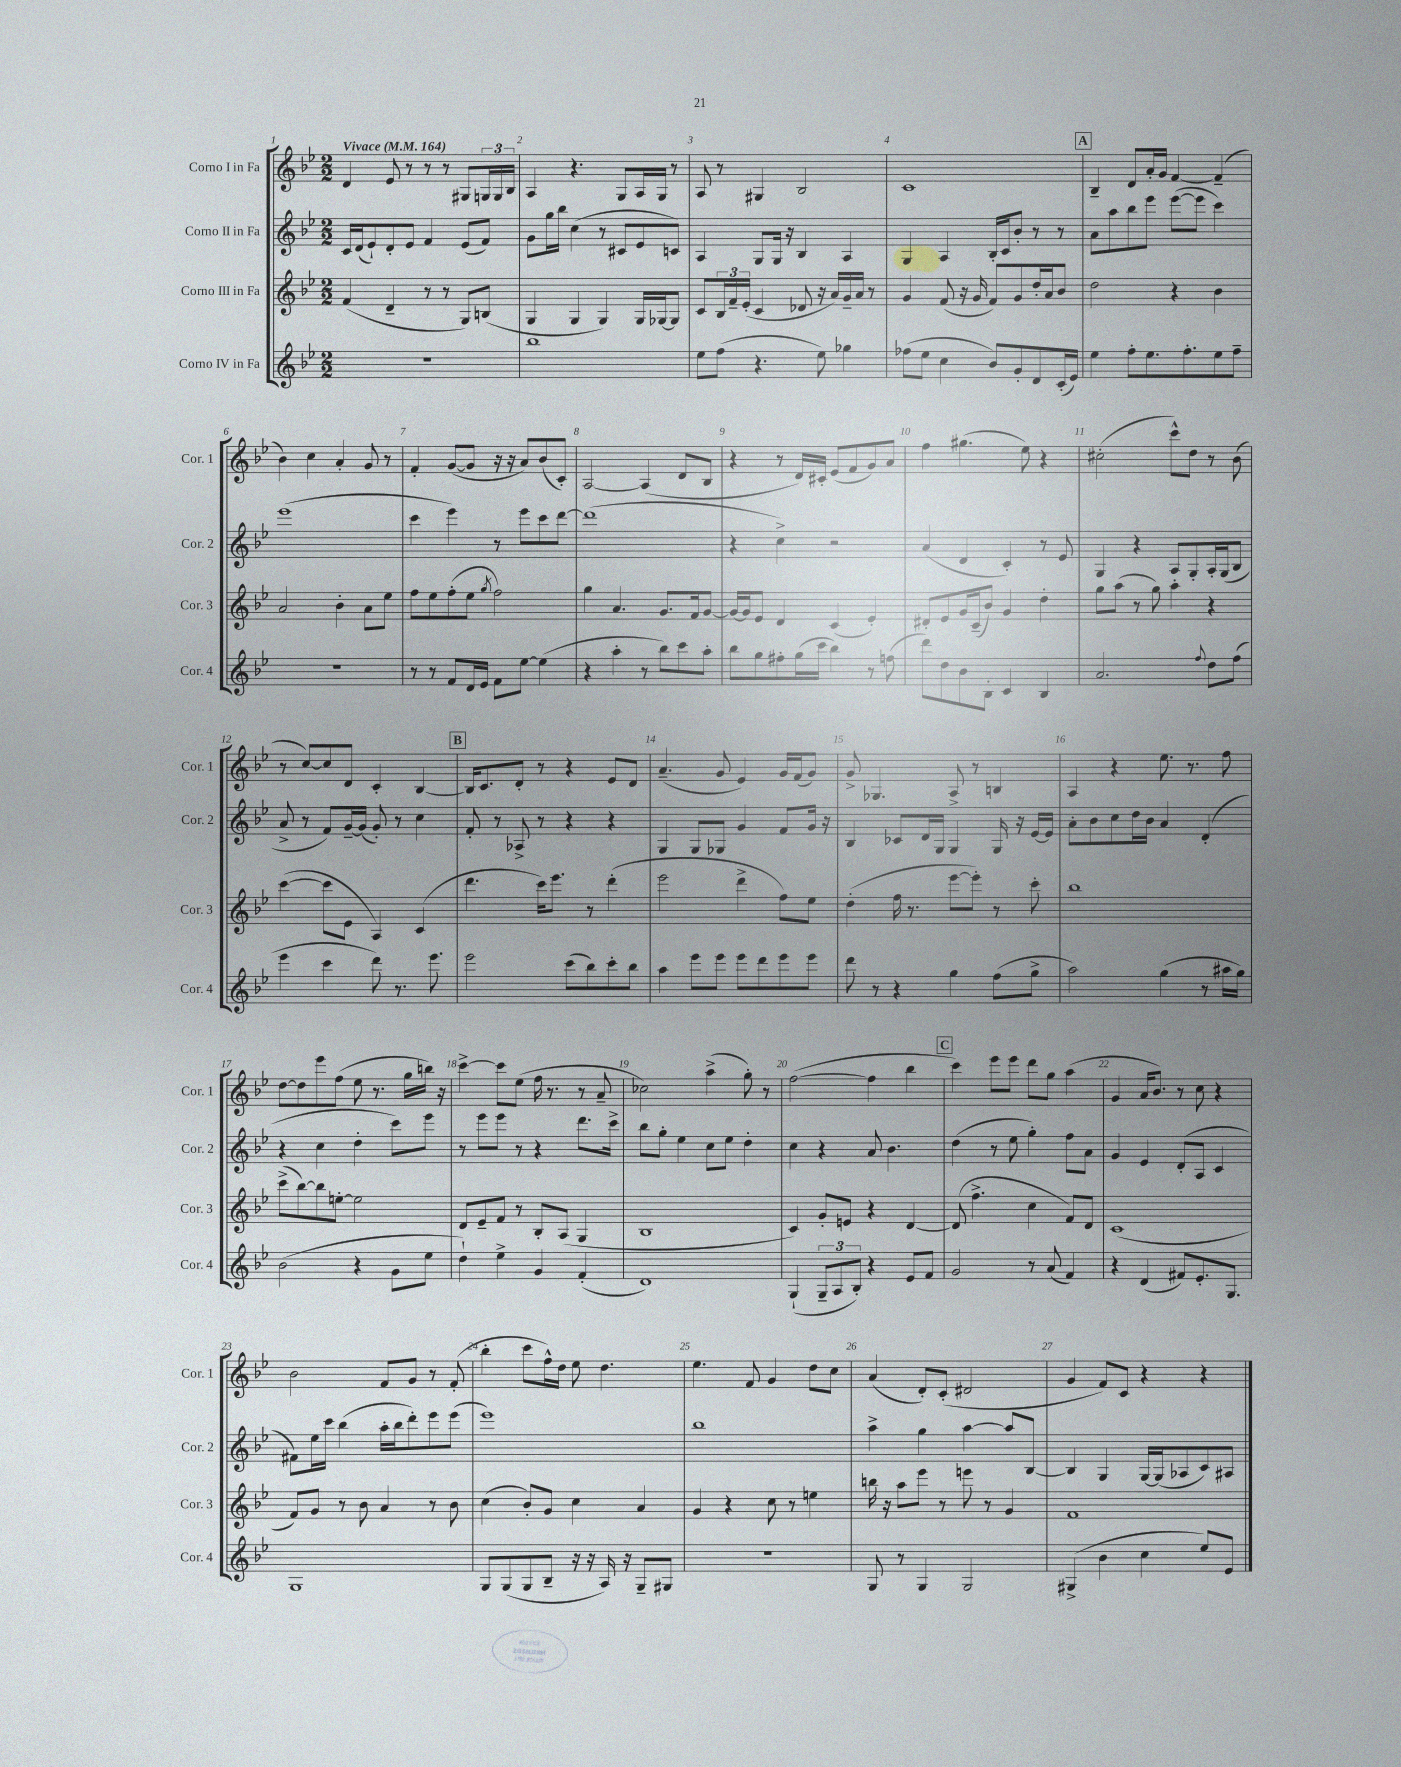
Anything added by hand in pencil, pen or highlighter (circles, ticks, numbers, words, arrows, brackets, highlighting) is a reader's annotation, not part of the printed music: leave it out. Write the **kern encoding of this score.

**kern	**kern	**kern	**kern
*staff4	*staff3	*staff2	*staff1
*clefG2	*clefG2	*clefG2	*clefG2
*k[b-e-]	*k[b-e-]	*k[b-e-]	*k[b-e-]
*M2/2	*M2/2	*M2/2	*M2/2
*MM164	*MM164	*MM164	*MM164
1r	(4f	16c	4d
.	.	(16d	.
.	.	8e-`)	.
.	4d~	8d'	8e-
.	.	8e-	8r
.	8r	4f	8r
.	8r	.	8r
.	8G)	(8e-	8G#
.	(8B	8f)	24G
.	.	.	24G
.	.	.	24B-
=	=	=	=
1bb-	4G	8g	4A
.	.	16gg	.
.	.	16bb-	.
.	4G	(4cc	4.r
.	4G)	8r	.
.	.	8c#	8G
.	16G	8e-	16A
.	[16G-	.	16G
.	8G-]	8c)	8r
=	=	=	=
8ee-	8c	4A	8A
(8ff	24B-	.	8r
.	24f~	.	.
.	(24e-'	.	.
4.r	4c	8G	4G#
.	.	16G	.
.	.	16r	.
.	8d-	4B-	2B-
8ee-)	16r	.	.
.	16a)	.	.
4gg-	16g~	4A	.
.	16a	.	.
.	8r	.	.
=	=	=	=
(8ff-	4g	4G	1c
8ee-	.	.	.
4cc	(8f	4A	.
.	16r	.	.
.	16g	.	.
8b-)	8f)	16B-'	.
.	.	16c	.
8g'	8g	8b-'	.
8d	16dd'	8r	.
.	16a	.	.
(16c'	8b-	8r	.
16e-)	.	.	.
=	=	=	=
4ee-	2dd	8a	4B-~
.	.	8aa	.
8ff'	.	8bb-	8d
8.ee-	.	8eee-	16a'
.	.	.	16g
.	4r	([8eee-	[4f
8.ff'	.	.	.
.	.	8eee-]	.
8ee-	4b-	4ccc)	(4f~]
8ff~	.	.	.
=	=	=	=
1r	2a	(1eee-	4b-)
.	.	.	4cc
.	4b-'	.	4a'
.	8a	.	8g
.	8ee-	.	8r
=	=	=	=
8r	8ff	4ccc	4f'
8r	8ee-	.	.
8f	(8ff'	4eee-)	([8g
16d	8ee-	.	8g]
16e-	.	.	.
.	8qgg	.	.
8f	2ff)	8r	16r
.	.	.	16r
[8ee-	.	8eee-	8a)
(4ee-]	.	8ccc	(8b-
.	.	[8ddd	8c')
=	=	=	=
4r	4gg	(1ddd]	[2A
4aa'	4.a	.	.
8r	.	.	(4A]
8bb-)	8.g	.	.
8ccc	.	.	8d
.	16f	.	.
8aa'	[8g	.	8B-
=	=	=	=
8bb-	16g_	4r	4r
.	16g]	.	.
8gg	8e-	.	.
8ff#'	4d	4cc^)	8r
(16gg	.	.	16d)
16ccc	.	.	16c#'
4bb-)	(4c	2r	(8e-
.	.	.	8f
8r	4e-')	.	8g)
(8ff	.	.	8a
=	=	=	=
8ddd)	8d#'	(4a	4ff
8dd	8e-	.	.
8b-	16g	4d	(4.gg#
.	(16c~	.	.
8B-'	8b-)	.	.
4c	4g	4c')	.
.	.	.	8ee-)
4B-	4dd'	8r	4r
.	.	8e-	.
=	=	=	=
2.a	8gg	4G	(2cc#'
.	(8aa	.	.
.	8r	4r	.
.	8gg)	.	.
.	4aa'	8A	8ccc^^)
.	.	8G'	8dd
8qqff	.	.	.
8dd	4r	16A'	8r
.	.	(16G	.
(8ff	.	8B-	(8b-
=	=	=	=
4eee-	([4ccc	8a^	8r
.	.	8r	[8cc)
4ccc	8ccc]	8f)	8cc]
.	8e-	[16g~	8d
.	.	(16g]	.
8ddd)	4A)	8g')	4c'
8.r	.	8r	.
.	(4c	4cc	[4B-
8.eee-	.	.	.
=	=	=	=
2eee-	4.ddd	8f'	16B-]
.	.	.	8.c
.	.	8r	.
.	.	8A-^	8d'
.	16ccc)	8r	8r
.	8.eee-	.	.
(8ccc	.	4r	4r
8bb-)	8r	.	.
8ccc'	(4ddd'	4r	8e-
8bb-	.	.	8d
=	=	=	=
4aa	2eee-	4G	(4.a~
8eee-	.	8G	.
8eee-	.	8G-	8g
8eee-	4ddd^	4g	4e-)
8ddd	.	.	.
8eee-	8ff)	8f	16g
.	.	.	(16f
8eee-	8ee-	16g	8g)
.	.	16r	.
=	=	=	=
8ddd	(4dd'	4B-	8g^
8r	.	.	4.G-
4r	16ff	8c-	.
.	8.r	.	.
.	.	16d	.
.	.	16G	.
4gg	[8eee-	4G	8A^
.	8eee-'])	.	8r
(8ff	8r	16G	4B
.	.	16r	.
8gg^	8ccc'	[16e-	.
.	.	16e-]	.
=	=	=	=
2aa)	1bb-	8a'	4A
.	.	8b-	.
.	.	8cc	4r
.	.	16dd	.
.	.	16b-	.
(4gg	.	4a	8.ee-
.	.	.	8.r
8r	.	(4d'	.
16aa#	.	.	8ff
16gg)	.	.	.
=	=	=	=
(2b-	(8ccc^	4r	[8dd
.	[8bb-)	.	8dd]
.	8bb-]	4cc	8eee-
.	[8ee'	.	(8ff
4r	2ee]	4dd'	8ee-
.	.	.	8.r
8g	.	8ccc)	.
.	.	.	16gg
8ee-	.	8eee-	16bb)
.	.	.	16r
=	=	=	=
4dd`)	8d	8r	[4ccc^
.	8e-~	8eee-	.
4ee-^	8f	8eee-	8ccc]
.	8r	8r	(8ee-
4g	8B-'	4r	16ff
.	.	.	8.r
.	(8A	.	.
(4f'	4G	8.ddd	8r
.	.	.	8a~
.	.	16ccc^	.
=	=	=	=
1d)	1B-	8bb-	2cc-)
.	.	8gg'	.
.	.	4ee-	.
.	.	8cc	(4aa^
.	.	8ee-	.
.	.	4dd'	8gg')
.	.	.	8r
=	=	=	=
(4G`	4c)	4cc	([2ff
12G~	8g'	4r	.
12A	.	.	.
.	8e	.	.
12B-')	.	.	.
4r	4r	8a	4ff]
.	.	4.b-	.
8e-	[4d	.	4bb-
8f	.	.	.
=	=	=	=
2g	(8d]	(4dd	4ccc)
.	4.ff^	.	.
.	.	8r	8eee-
.	.	8ee-	8eee-
8r	4cc	4gg')	8ddd
(8a	.	.	8gg
4f)	8f)	8ff	(4aa
.	8d	8a	.
=	=	=	=
4r	(1c	4g	4g
(4d	.	4e-	16a
.	.	.	8.b-)
8f#)	.	(8d'	8r
8.e-'	.	8A	8cc
.	.	4c	4r
8.G	.	.	.
=	=	=	=
1G	8f)	8f#)	2b-
.	8g	16ee-	.
.	.	16ccc	.
.	8r	(4bb-	.
.	8b-	.	.
.	4a	16aa'	8f
.	.	16bb-	.
.	.	8ddd')	8g
.	8r	8eee-	8r
.	8b-	(8eee-	(8f'
=	=	=	=
8G	(4cc	1eee-)	4bb-'
(8G	.	.	.
8G	8b-')	.	8ccc
8B-~	8g	.	16ff^^)
.	.	.	16dd
16r	4cc	.	8ee-
16r	.	.	.
16A)	.	.	4.dd
16r	.	.	.
8G~	4a	.	.
8G#	.	.	.
=	=	=	=
1r	4g	1bb-	4.ee-
.	4r	.	.
.	.	.	8f
.	8cc	.	4g
.	8r	.	.
.	4ee	.	8dd
.	.	.	8cc
=	=	=	=
8G	16bb	4aa^	(4a
.	16r	.	.
8r	8aa	.	.
4G	8eee-	4gg	8d')
.	8r	.	(8c'
2G	8eee	[4aa	2d#
.	8r	.	.
.	4g	8aa]	.
.	.	[8B-	.
=	=	=	=
(4G#^	1f	4B-]	4g
4b-	.	4G	8f)
.	.	.	8c
4cc	.	[16G	4r
.	.	(16G]	.
.	.	8A-	.
8ee-)	.	8c)	4r
8e-	.	8A#	.
==	==	==	==
*-	*-	*-	*-
